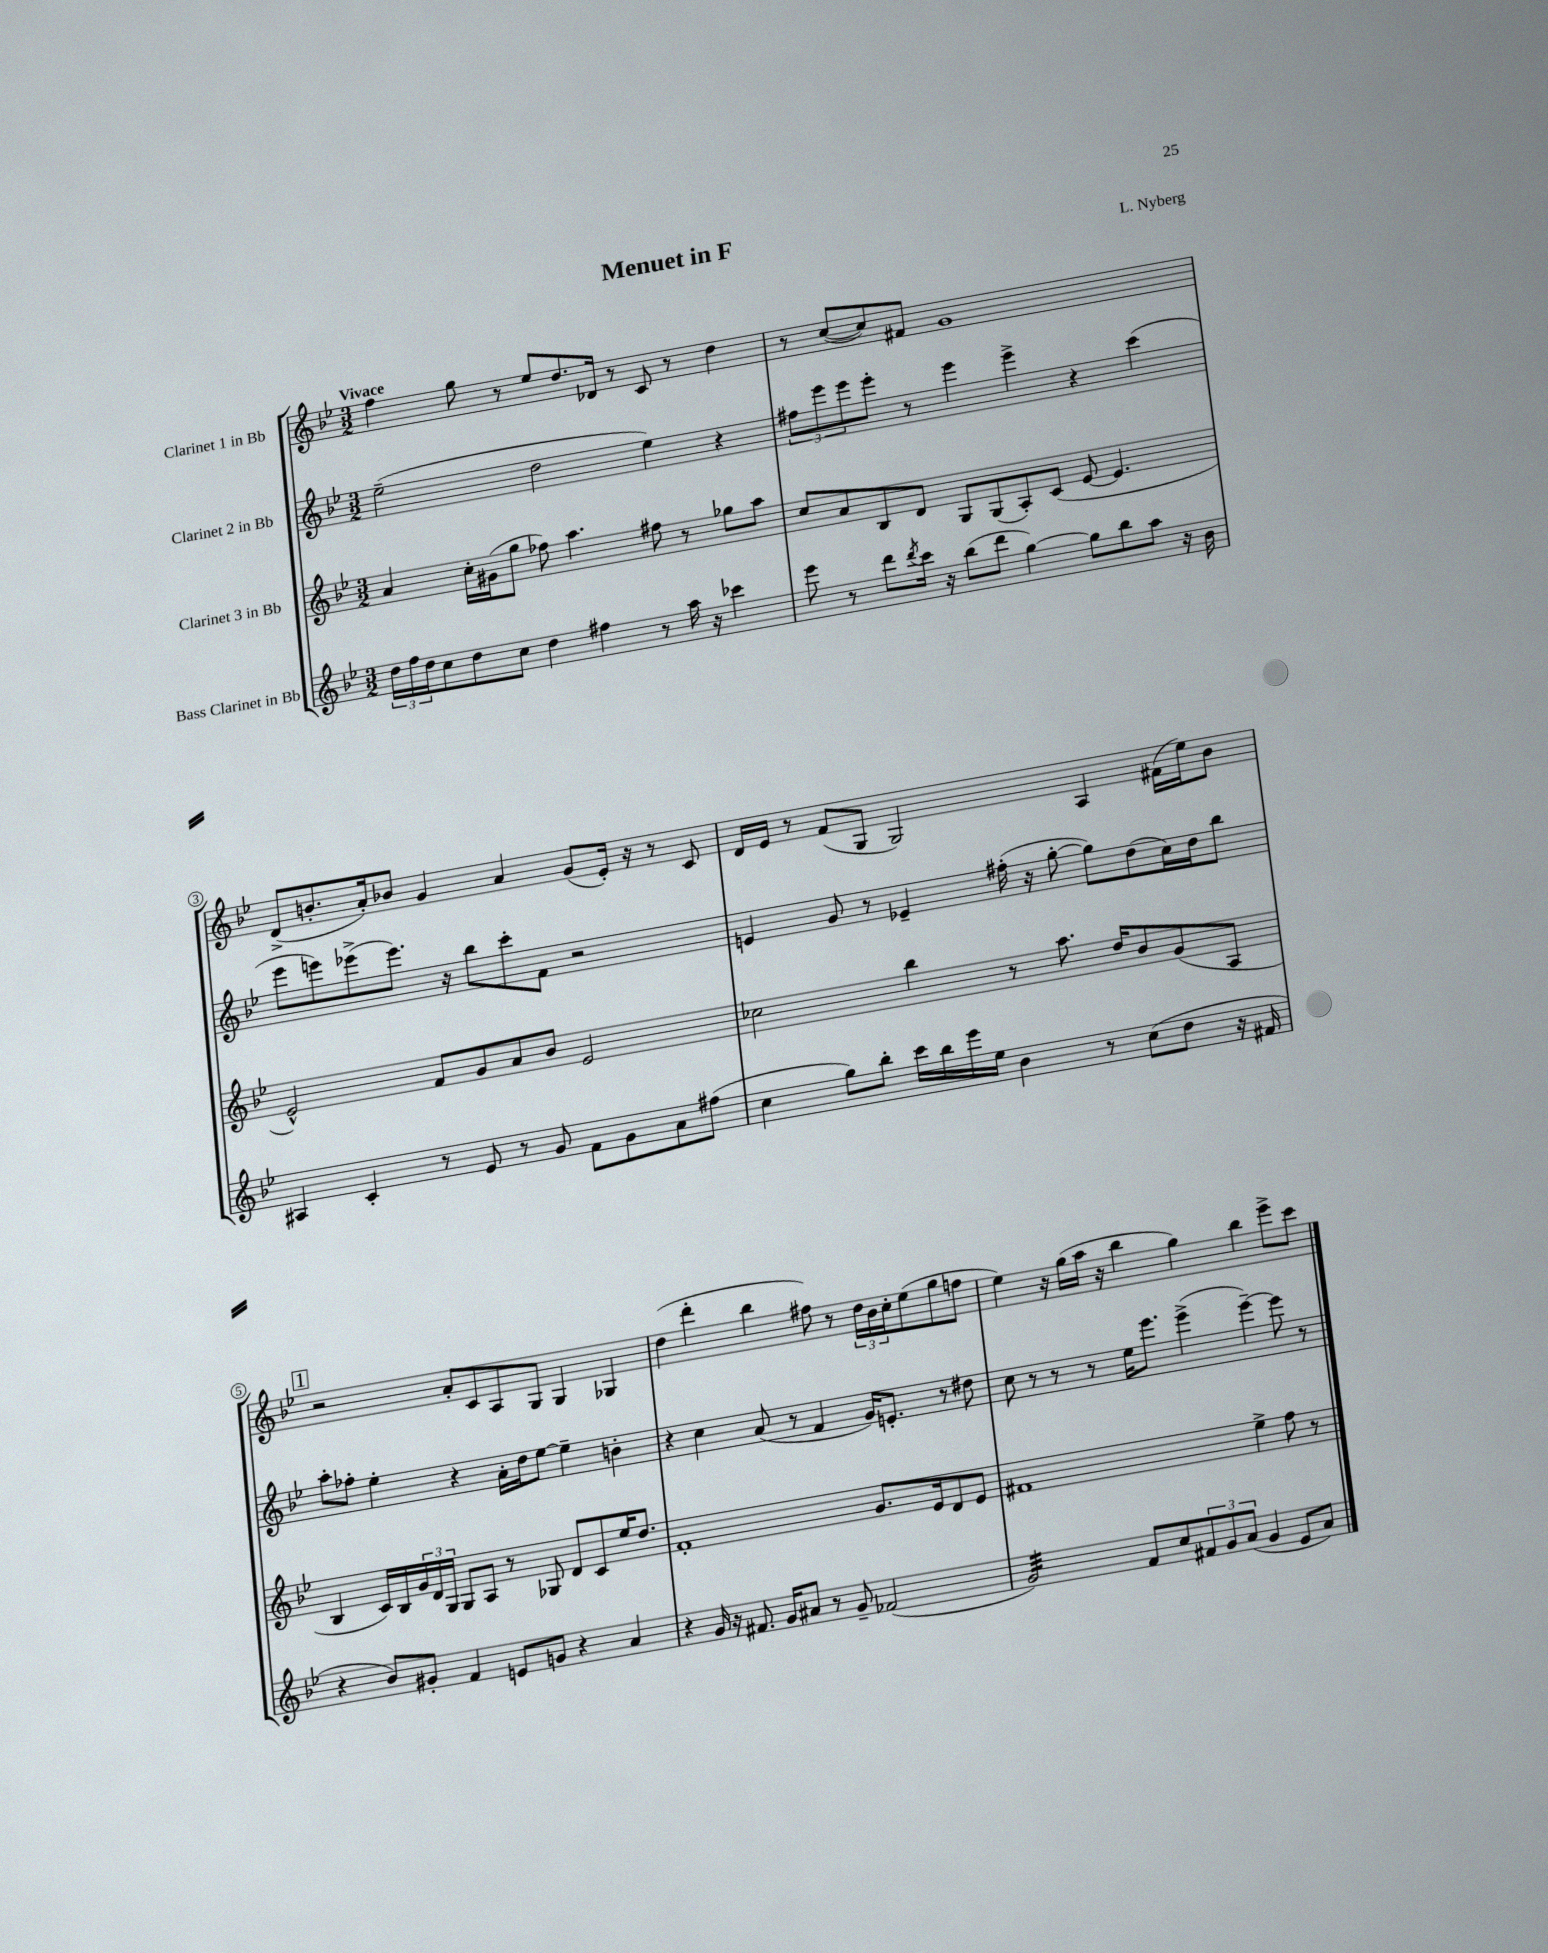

**kern	**kern	**kern	**kern
*staff4	*staff3	*staff2	*staff1
*clefG2	*clefG2	*clefG2	*clefG2
*k[b-e-]	*k[b-e-]	*k[b-e-]	*k[b-e-]
*M3/2	*M3/2	*M3/2	*M3/2
24dd	4a	(2ee-~	4ff
24ff	.	.	.
24dd	.	.	.
8cc	.	.	.
8dd	16cc'	.	8gg
.	(16g#	.	.
8cc	8gg	.	8r
4dd	8ff-)	2dd	8ee-
.	4.aa	.	8.dd
4ff#	.	.	.
.	.	.	16d-
.	.	.	8r
8r	8ff#	4ee-)	8c
16aa	8r	.	8r
16r	.	.	.
4ccc-	8gg-	4r	4dd
.	8aa	.	.
=	=	=	=
8eee-	8cc	12ff#	8r
.	.	12eee-	.
8r	8a	.	([8cc
.	.	12eee-	.
8ddd	8B-	8eee-'	8cc])
8qddd	.	.	.
16ccc	8d	8r	8f#
16r	.	.	.
(8bb-	8G	4eee-	1g
8ddd	(8G	.	.
[4gg)	8A')	4eee-^	.
.	(8c	.	.
8gg]	[8e-	4r	.
8bb-	4.e-]	.	.
8aa	.	(4ccc	.
16r	.	.	.
16b-	.	.	.
=	=	=	=
4A#	2e-^^)	8eee-	(8d^
.	.	8eee)	8.b'
4c'	.	(8eee-^	.
.	.	.	16a')
.	.	8.eee-)	8b-
8r	8f	.	4g
.	.	16r	.
8e-	8g	8bb-	.
8r	8a	8ccc'	4a
8g	8b-	8f	.
8f	2e-	2r	(8g
8g	.	.	16e-')
.	.	.	16r
8a	.	.	8r
(8ff#	.	.	8c
=	=	=	=
4cc	2cc-	4e	16d
.	.	.	16e-
.	.	.	8r
8gg)	.	8g	(8f
8bb-'	.	8r	8G
16ccc	4bb-	4e-~	2G)
16bb-	.	.	.
16eee-	.	.	.
16ee-	.	.	.
4b-	8r	(16ff#'	.
.	.	16r	.
.	8.aa	[8gg'	.
8r	.	8gg])	4A
.	16dd	.	.
(8cc	8b-	(8dd	.
8dd	(8g	16cc)	(16f#
.	.	16dd	16ee-)
16r	8A	8bb-	8b-
16f#	.	.	.
=	=	=	=
4r	4B-	8aa'	2r
.	.	8ff-'	.
8b-)	16c)	4ee-'	.
.	16B-	.	.
8g#'	24g	.	.
.	24d	.	.
.	24G	.	.
4f	8G	4r	8a'
.	8A	.	8c
8e	8r	16a'	8A
.	.	16dd	.
8g	8G-	[8ee-	8G
4r	8d	4ee-~]	4G
.	8c	.	.
4a	16ee-	4b'	4G-
.	8.dd	.	.
=	=	=	=
4r	1f'	4r	(4dd
16g	.	4cc	4ddd'
16r	.	.	.
8.f#	.	.	.
.	.	(8a	4bb-
16g	.	.	.
8a#	.	8r	.
8r	.	4f	8ff#)
8g~	.	.	8r
(2f-	8.g	16g)	24dd
.	.	.	24b-
.	.	8.e'	.
.	.	.	24cc'
.	.	.	(8ee-
.	16e-	.	.
.	8d	8r	8gg
.	8e-	8dd#	8ff
=	=	=	=
2g)	1f#	8cc	4ee-)
.	.	8r	.
.	.	8r	16r
.	.	.	(16gg
.	.	8r	16aa
.	.	.	16r
8f	.	16ee-	4bb-
.	.	8.eee-	.
8cc	.	.	.
12f#	.	(4eee-^	4gg)
12g	.	.	.
(12a	.	.	.
4g	4ee-^	[4eee-~)	4bb-
8e-	8ff	8eee-]	8eee-^
8a)	8r	8r	8ccc
==	==	==	==
*-	*-	*-	*-
